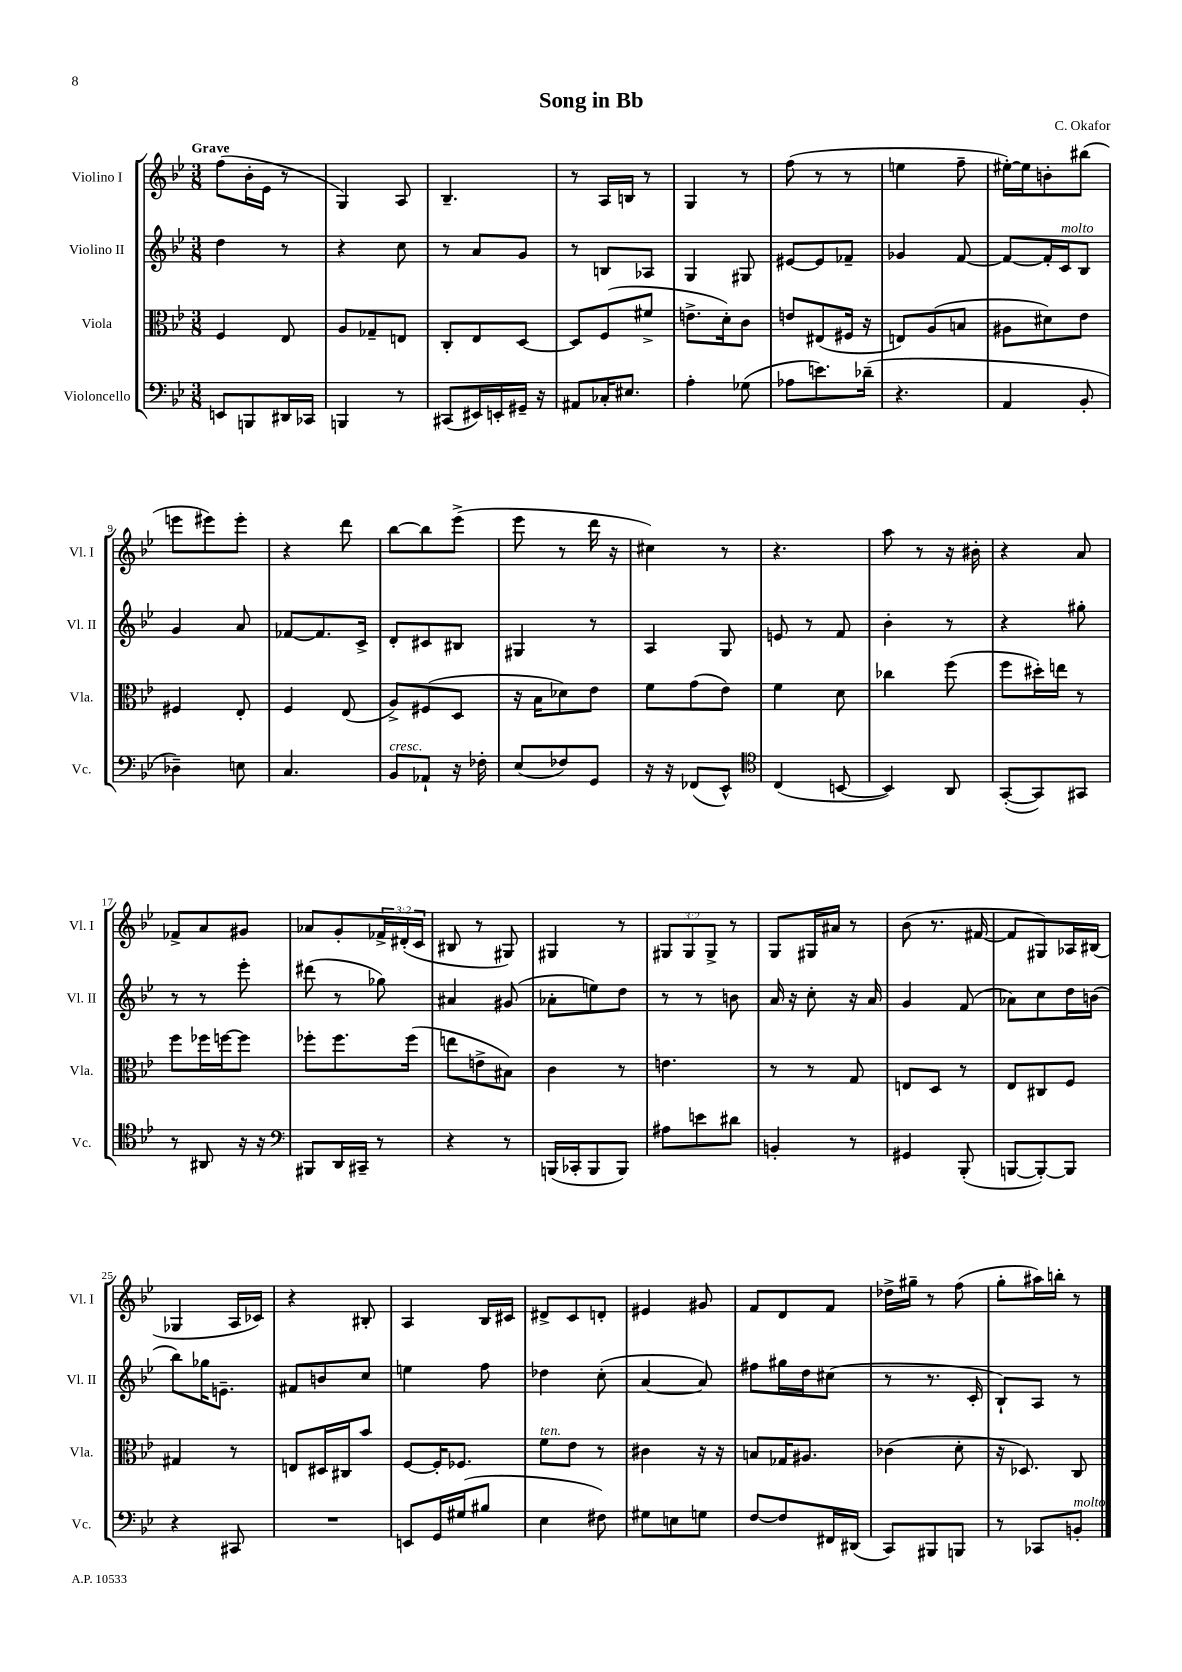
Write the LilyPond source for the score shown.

\header { title = "Song in Bb" composer = "C. Okafor" }
<<
\new StaffGroup <<
\new Staff = "s0" \with { instrumentName = "Violino I" shortInstrumentName = "Vl. I" } {
    \clef treble \key bes \major \numericTimeSignature \time 3/8 \override Staff.TupletNumber.text = #tuplet-number::calc-fraction-text \tempo "Grave"
    f''8( bes'16-. ees'16 r8 |
    g4) a8 |
    bes4.-- |
    r8 a16 b16 r8 |
    g4 r8 |
    f''8( r8 r8 |
    e''4 f''8-- |
    eis''16~-.) eis''16 b'8-. bis''8( |
    e'''8 eis'''8) eis'''8-. |
    r4 d'''8 |
    bes''8~ bes''8 ees'''8->( |
    ees'''8 r8 d'''16 r16 |
    cis''4) r8 |
    r4. |
    a''8 r8 r16 bis'16-. |
    r4 a'8 |
    fes'8-> a'8 gis'8 |
    aes'8 g'8-. \tuplet 3/2 { fes'16-> dis'16-.( c'16 } |
    bis8 r8 gis8) |
    gis4 r8 |
    \tuplet 3/2 { gis8 gis8 gis8-> } r8 |
    g8 gis16 ais'16 r8 |
    bes'8( r8. fis'16~ |
    fis'8 gis8) aes16 bis16( |
    ges4 a16 ces'16) |
    r4 bis8-. |
    a4 bes16 cis'16 |
    dis'8-> c'8 d'8-. |
    eis'4 gis'8 |
    f'8 d'8 f'8 |
    des''16-> gis''16-- r8 f''8( |
    g''8-. ais''16) b''16-. r8 \bar "|." |
}
\new Staff = "s1" \with { instrumentName = "Violino II" shortInstrumentName = "Vl. II" } {
    \clef treble \key bes \major \numericTimeSignature \time 3/8
    d''4 r8 |
    r4 c''8 |
    r8 a'8 g'8 |
    r8 b8 aes8 |
    g4 gis8 |
    eis'8~ eis'8 fes'8-- |
    ges'4 f'8~ |
    f'8~ f'16-. c'16^\markup { \italic "molto" } bes8 |
    g'4 a'8 |
    fes'8~ fes'8. c'16-> |
    d'8-. cis'8 bis8 |
    gis4 r8 |
    a4 g8 |
    e'8 r8 f'8 |
    bes'4-. r8 |
    r4 gis''8-. |
    r8 r8 ees'''8-. |
    dis'''8( r8 ges''8) |
    ais'4 gis'8( |
    aes'8-. e''8) d''8 |
    r8 r8 b'8 |
    a'16 r16 c''8-. r16 a'16 |
    g'4 f'8( |
    aes'8) c''8 d''16 b'16( |
    bes''8) ges''16 e'8.-- |
    fis'8 b'8 c''8 |
    e''4 f''8 |
    des''4 c''8-.( |
    a'4~ a'8) |
    fis''8 gis''16 d''16 cis''8( |
    r8 r8. c'16-. |
    bes8-!) a8 r8 \bar "|." |
}
\new Staff = "s2" \with { instrumentName = "Viola" shortInstrumentName = "Vla." } {
    \clef alto \key bes \major \numericTimeSignature \time 3/8
    f4 ees8 |
    a8 ges8-- e8 |
    c8-. ees8 d8~ |
    d8 f8( fis'8-> |
    e'8.-> d'16-.) c'8 |
    e'8 eis8( fis16 r16 |
    e8) a8( b8 |
    ais8 dis'8) ees'8 |
    fis4 ees8-. |
    f4 ees8( |
    a8->) fis8( d8 |
    r16 bes16 des'8) ees'8 |
    f'8 g'8( ees'8) |
    f'4 d'8 |
    ces''4 f''8( |
    f''8 dis''16-.) e''16 r8 |
    f''8 fes''16 f''16~ f''8 |
    fes''8-. fes''8. fes''16( |
    e''8 e'8-> bis8) |
    c'4 r8 |
    e'4. |
    r8 r8 g8 |
    e8 d8 r8 |
    ees8 cis8 f8 |
    gis4 r8 |
    e8 dis16 cis16 bes'8 |
    f8~ f16-. fes8. |
    f'8^\markup { \italic "ten." } ees'8 r8 |
    cis'4 r16 r16 |
    b8 ges16 ais8. |
    ces'4( d'8-. |
    r16 des8.) c8 \bar "|." |
}
\new Staff = "s3" \with { instrumentName = "Violoncello" shortInstrumentName = "Vc." } {
    \clef bass \key bes \major \numericTimeSignature \time 3/8
    e,8 b,,8 dis,16 ces,16 |
    b,,4 r8 |
    cis,8( eis,16) e,16-. gis,16-- r16 |
    ais,8 ces16-. eis8. |
    a4-. ges8( |
    aes8 e'8.) des'16--( |
    r4. |
    a,4 bes,8-. |
    des4--) e8 |
    c4. |
    bes,8^\markup { \italic "cresc." } aes,8-! r16 fes16-. |
    ees8( fes8) g,8 |
    r16 r16 fes,8( ees,8-^) |
    \clef tenor c4( b,8~ |
    b,4) a,8 |
    g,8~-.( g,8) gis,8 |
    r8 ais,8 r16 r16 |
    \clef bass bis,,8 d,16 cis,16-- r8 |
    r4 r8 |
    b,,16( ces,16-. b,,8 b,,8) |
    ais8 e'8 dis'8 |
    b,4-. r8 |
    gis,4 bes,,8-.( |
    b,,8~ b,,8~-.) b,,8 |
    r4 cis,8 |
    R4. |
    e,8 g,16 gis16( bis8 |
    ees4 fis8) |
    gis8 e8 g8 |
    f8~ f8 fis,16 dis,16( |
    c,8) bis,,8 b,,8 |
    r8 ces,8 b,8-.^\markup { \italic "molto" } \bar "|." |
}
>>
>>
